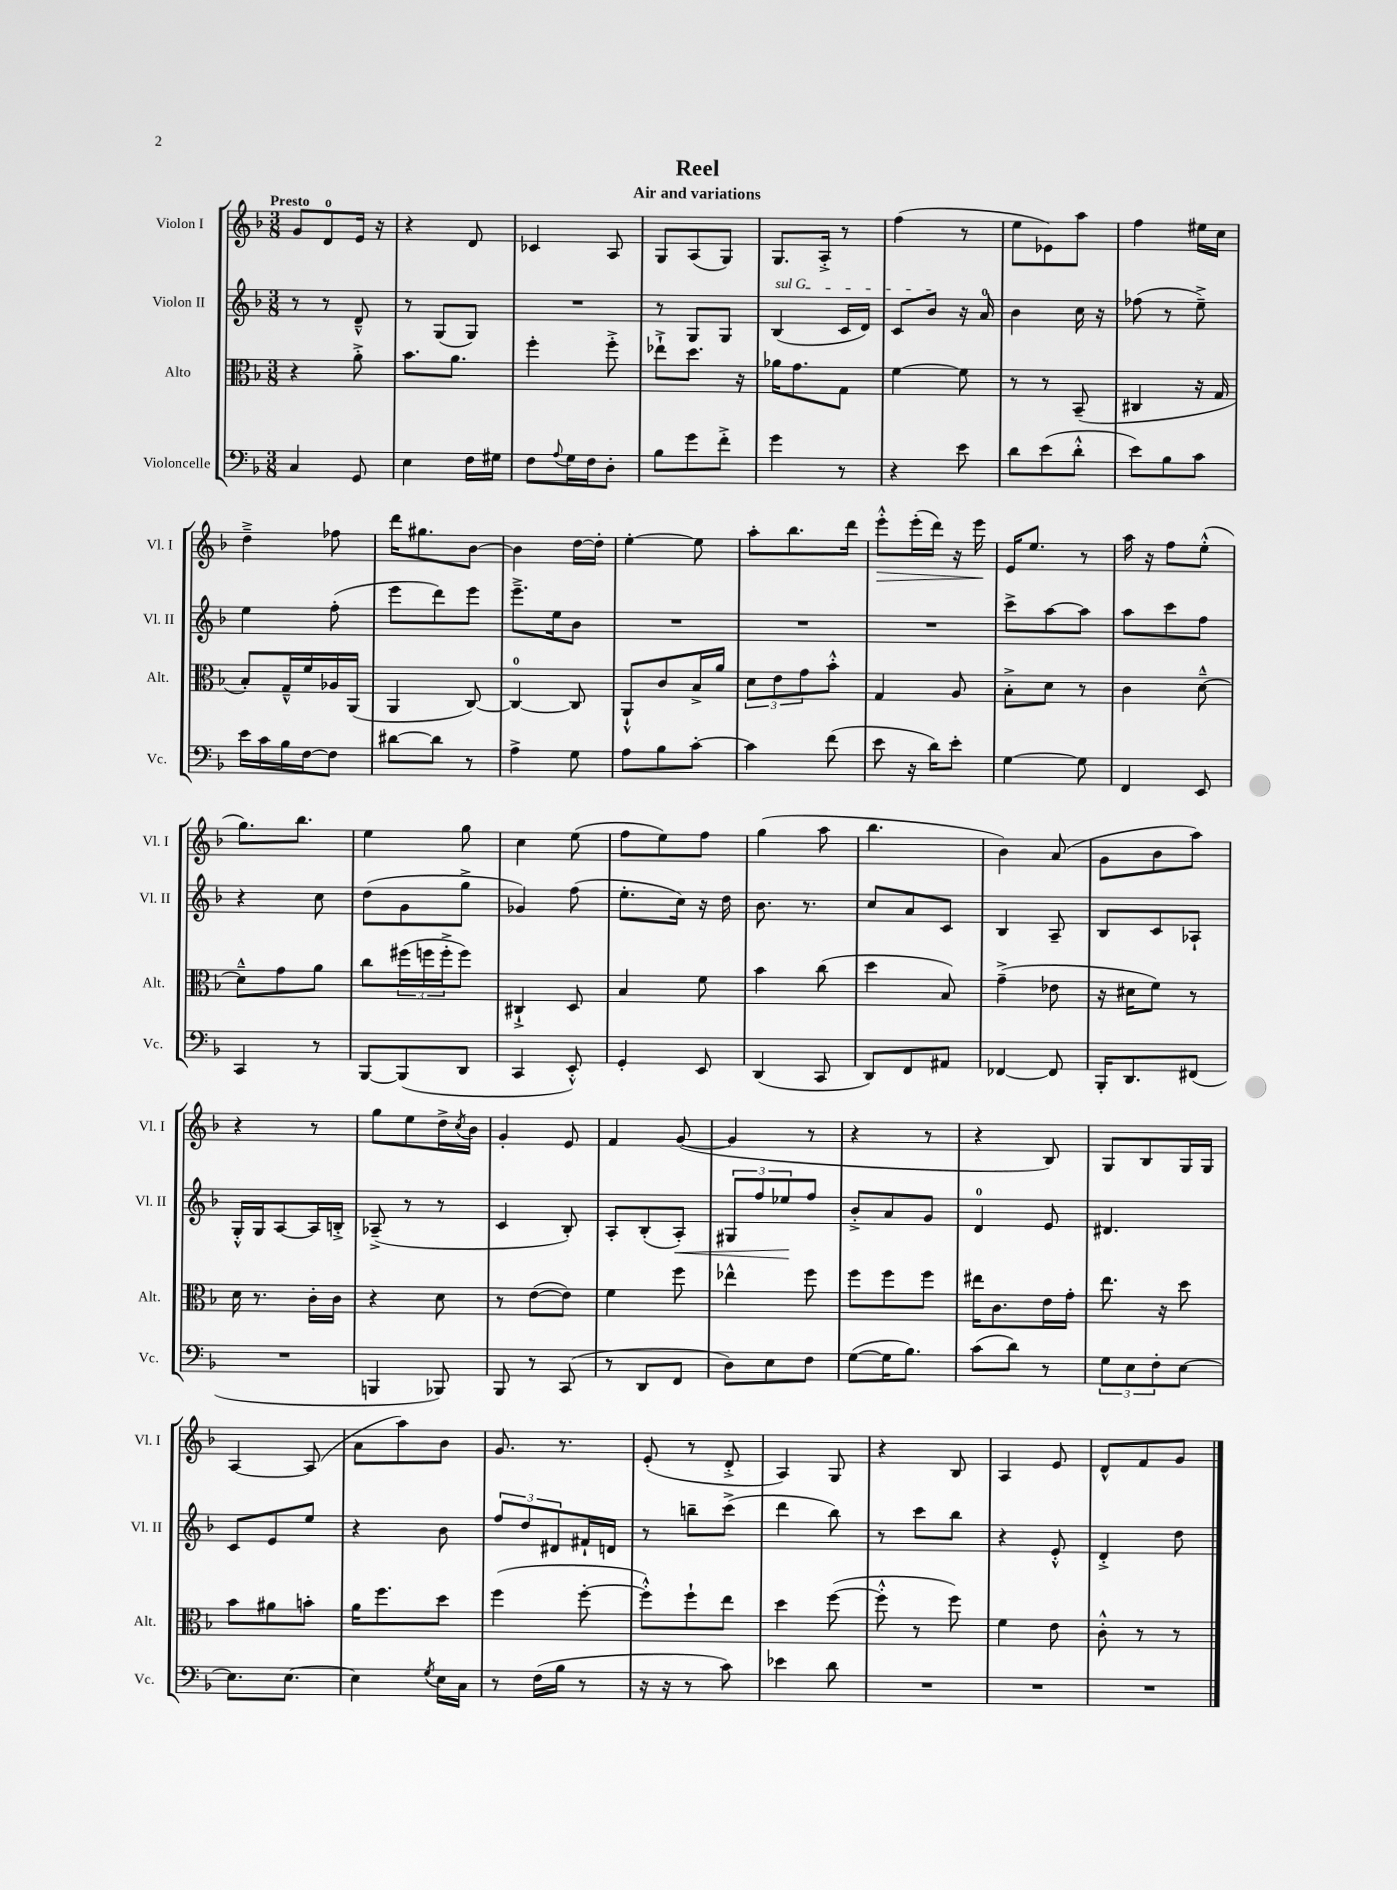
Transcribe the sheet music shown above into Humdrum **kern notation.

**kern	**kern	**kern	**kern
*staff4	*staff3	*staff2	*staff1
*clefF4	*clefC3	*clefG2	*clefG2
*k[b-]	*k[b-]	*k[b-]	*k[b-]
*M3/8	*M3/8	*M3/8	*M3/8
4C/	4r	8r	8g/L
.	.	8r	8d/
8GG/	8a'^\	8d~^^/	16e/Jk
.	.	.	16r
=	=	=	=
4E\	8.b-\L	8r	4r
.	.	(8G/L	.
.	8.a\J	.	.
16F\LL	.	8G/J)	8d/
16G#\JJ	.	.	.
=	=	=	=
8F\L	4ff'\	4.r	4c-/
8qqA/	.	.	.
16G\L	.	.	.
16F\J	.	.	.
8D'\J	8ff'^\	.	8A/
=	=	=	=
8B-\L	8ee-`^\L	8r	8G/L
8g\	8.dd\J	8G/L	(8A/
8f'^\J	.	8G/J	8G/J)
.	16r	.	.
=	=	=	=
4g\	16a-\LK	(4B-/	8.G/L
.	8.g\	.	.
.	.	.	16A'^/Jk
8r	8G\J	16c/LL	8r
.	.	16d/JJ)	.
=	=	=	=
4r	[4f\	8c/L	(4ff\
.	.	8b-/J	.
8e\	8f\]	16r	8r
.	.	16a/	.
=	=	=	=
8d\L	8r	4b-\	8ee\L
(8e\	8r	.	8e-\)
8d'^^\J	(8BB-~/	16cc\	8aa\J
.	.	16r	.
=	=	=	=
8e\L)	4C#/	(8ff-\	4ff\
8B-\	.	8r	.
8c\J	16r	8ee~^\)	16ee#\LL
.	16G/	.	16cc\JJ
=	=	=	=
16e\LL	8B-'/L)	4ee\	4dd~^\
16c\	.	.	.
16B-\	16G~^^/L	.	.
[16F\J	16f/	.	.
8F\]J	16A-/	(8ff'\	8ff-\
.	(16AA/JJ	.	.
=	=	=	=
[8d#\L	4AA/	8eee\L	16ddd\LK
.	.	.	8.gg#\
8d#\]J	.	8ddd\)	.
8r	[8C/)	8eee\J	[8b-\J
=	=	=	=
4A^\	4C/_	8.eee~^\L	4b-\]
.	.	16ee\k	.
8G\	8C/]	8b-\J	[16dd\LL
.	.	.	16dd'\]JJ
=	=	=	=
8A\L	8AA`^^/L	4.r	[4ee'\
8B-\	8c/	.	.
[8c'\J	16B-^/L	.	8ee\]
.	16a/JJ	.	.
=	=	=	=
4c\]	12d\L	4.r	8aa'\L
.	12e\	.	.
.	.	.	8.bb-\
.	12g\	.	.
(8f\	8b-'^^\J	.	.
.	.	.	16ddd\Jk
=	=	=	=
8e\	4G/	4.r	8eee'^^\L
16r	.	.	(16eee'\L
16d\LK)	.	.	16ddd\JJ)
8e'\J	8A/	.	16r
.	.	.	16eee\
=	=	=	=
[4G\	8B-'^\L	8ccc^\L	16e/LK
.	.	.	8.ee/J
.	8d\J	[8aa\	.
8G\]	8r	8aa\]J	8r
=	=	=	=
4FF/	4c\	8aa\L	16aa\
.	.	.	16r
.	.	8ccc\	8ff\L
8EE/	[8d~^^\	8ff\J	(8ee'^^\J
=	=	=	=
4CC/	8d~^^\]L	4r	8.gg\L)
.	8g\	.	.
.	.	.	8.bb-\J
8r	8a\J	8cc\	.
=	=	=	=
[8BBB-/L	8cc\L	(8dd\L	4ee\
(8BBB-/]	(24ff#\L	8g\	.
.	24ff\	.	.
.	24ff'^\J	.	.
8DD/J	8ff\J)	8gg^\J	8gg\
=	=	=	=
4CC/	4C#`^/	4g-/)	4cc\
8EE'^^/)	8D/	(8ff\	(8ee\
=	=	=	=
4GG'/	4B-/	8.ee'\L	8ff\L
.	.	.	8ee\)
.	.	16cc\Jk)	.
8EE/	8f\	16r	8ff\J
.	.	16dd\	.
=	=	=	=
(4DD/	4b-\	8.b-\	(4gg\
.	.	8.r	.
8CC/	(8cc\	.	8aa\
=	=	=	=
8DD/L)	4dd\	8cc/L	4.bb-\
8FF/	.	8a/	.
8AA#/J	8B-/)	8c/J	.
=	=	=	=
[4FF-/	(4g~^\	4B-/	4b-\)
8FF-/]	8e-\	8A~/	(8a/
=	=	=	=
16BBB-'/LK	16r	8B-/L	8g\L
8.DD/	16d#\LK	.	.
.	8f\J)	8c/	8b-\
(8FF#/J	8r	8A-`/J	8aa\J)
=	=	=	=
4.r	16d\	16G'^^/LL	4r
.	8.r	16G/J	.
.	.	[8A/	.
.	16c'\LL	16A/]L	8r
.	16c\JJ	16B'^/JJ	.
=	=	=	=
4BBB/	4r	(8A-~^/	8gg\L
.	.	8r	8ee\
8BBB-/)	8d\	8r	16dd^\L
.	.	.	8qcc/
.	.	.	16b-\JJ
=	=	=	=
8BBB-/	8r	4c/	4g'/
8r	([8e\L	.	.
(8CC/	8e\]J)	8B-'/)	8e/
=	=	=	=
8r	4f\	8A'/L	4f/
8DD/L	.	(8B-'/	.
8FF/J	8ff\	8A'/J)	([8g/
=	=	=	=
8D\L)	4ee-^^\	12G#/L	4g/]
.	.	12ff/	.
8E\	.	.	.
.	.	12ee-/	.
8F\J	8ff\	8ff/J	8r
=	=	=	=
([8G\L	8ff\L	8b-'^/L	4r
16G\]K	8ff\	8a/	.
8.B-\J)	.	.	.
.	8ff\J	8g/J	8r
=	=	=	=
(8c\L	16ee#\LK	4d/	4r
.	8.c\	.	.
8d\J)	.	.	.
8r	16e\L	8e/	8B-/)
.	16g'\JJ	.	.
=	=	=	=
12G\L	8.ee\	4.d#/	8G/L
12E\	.	.	.
.	.	.	8B-/
12F'\	.	.	.
.	16r	.	.
[8E\J	8dd\	.	16G/L
.	.	.	16G/JJ
=	=	=	=
8.E\]L	8b-\L	8c/L	[4A/
.	8a#\	8e/	.
[8.E\J	.	.	.
.	8b'\J	8ee/J	(8A/]
=	=	=	=
4E\]	16a\LK	4r	8a\L
.	8.ff\	.	.
.	.	.	8aa\)
8qG/	.	.	.
16E\LL	8dd\J	8b-\	8b-\J
16C\JJ	.	.	.
=	=	=	=
8r	(4ff\	12ff/L	8.g/
.	.	12dd/	.
(16F\LL	.	.	.
.	.	12d#/	.
16B-\JJ	.	.	8.r
8r	[8ff'\	16f#`/L	.
.	.	16d/JJ	.
=	=	=	=
16r	8ff'^^\]L)	8r	(8e'/
16r	.	.	.
8r	8ff`\	8bb~\L	8r
8c\)	8ee\J	(8ccc^\J	8d'^/
=	=	=	=
4e-\	4dd\	4ddd\	4A/)
8d\	([8ff\	8bb-\)	8G/
=	=	=	=
4.r	8ff'^^\]	8r	4r
.	8r	8ccc\L	.
.	8ff\)	8bb-\J	8B-/
=	=	=	=
4.r	4f\	4r	4A/
.	8e\	8e'^^/	8e/
=	=	=	=
4.r	8c'^^\	4d'^/	8d^^/L
.	8r	.	8f/
.	8r	8dd\	8g/J
==	==	==	==
*-	*-	*-	*-
